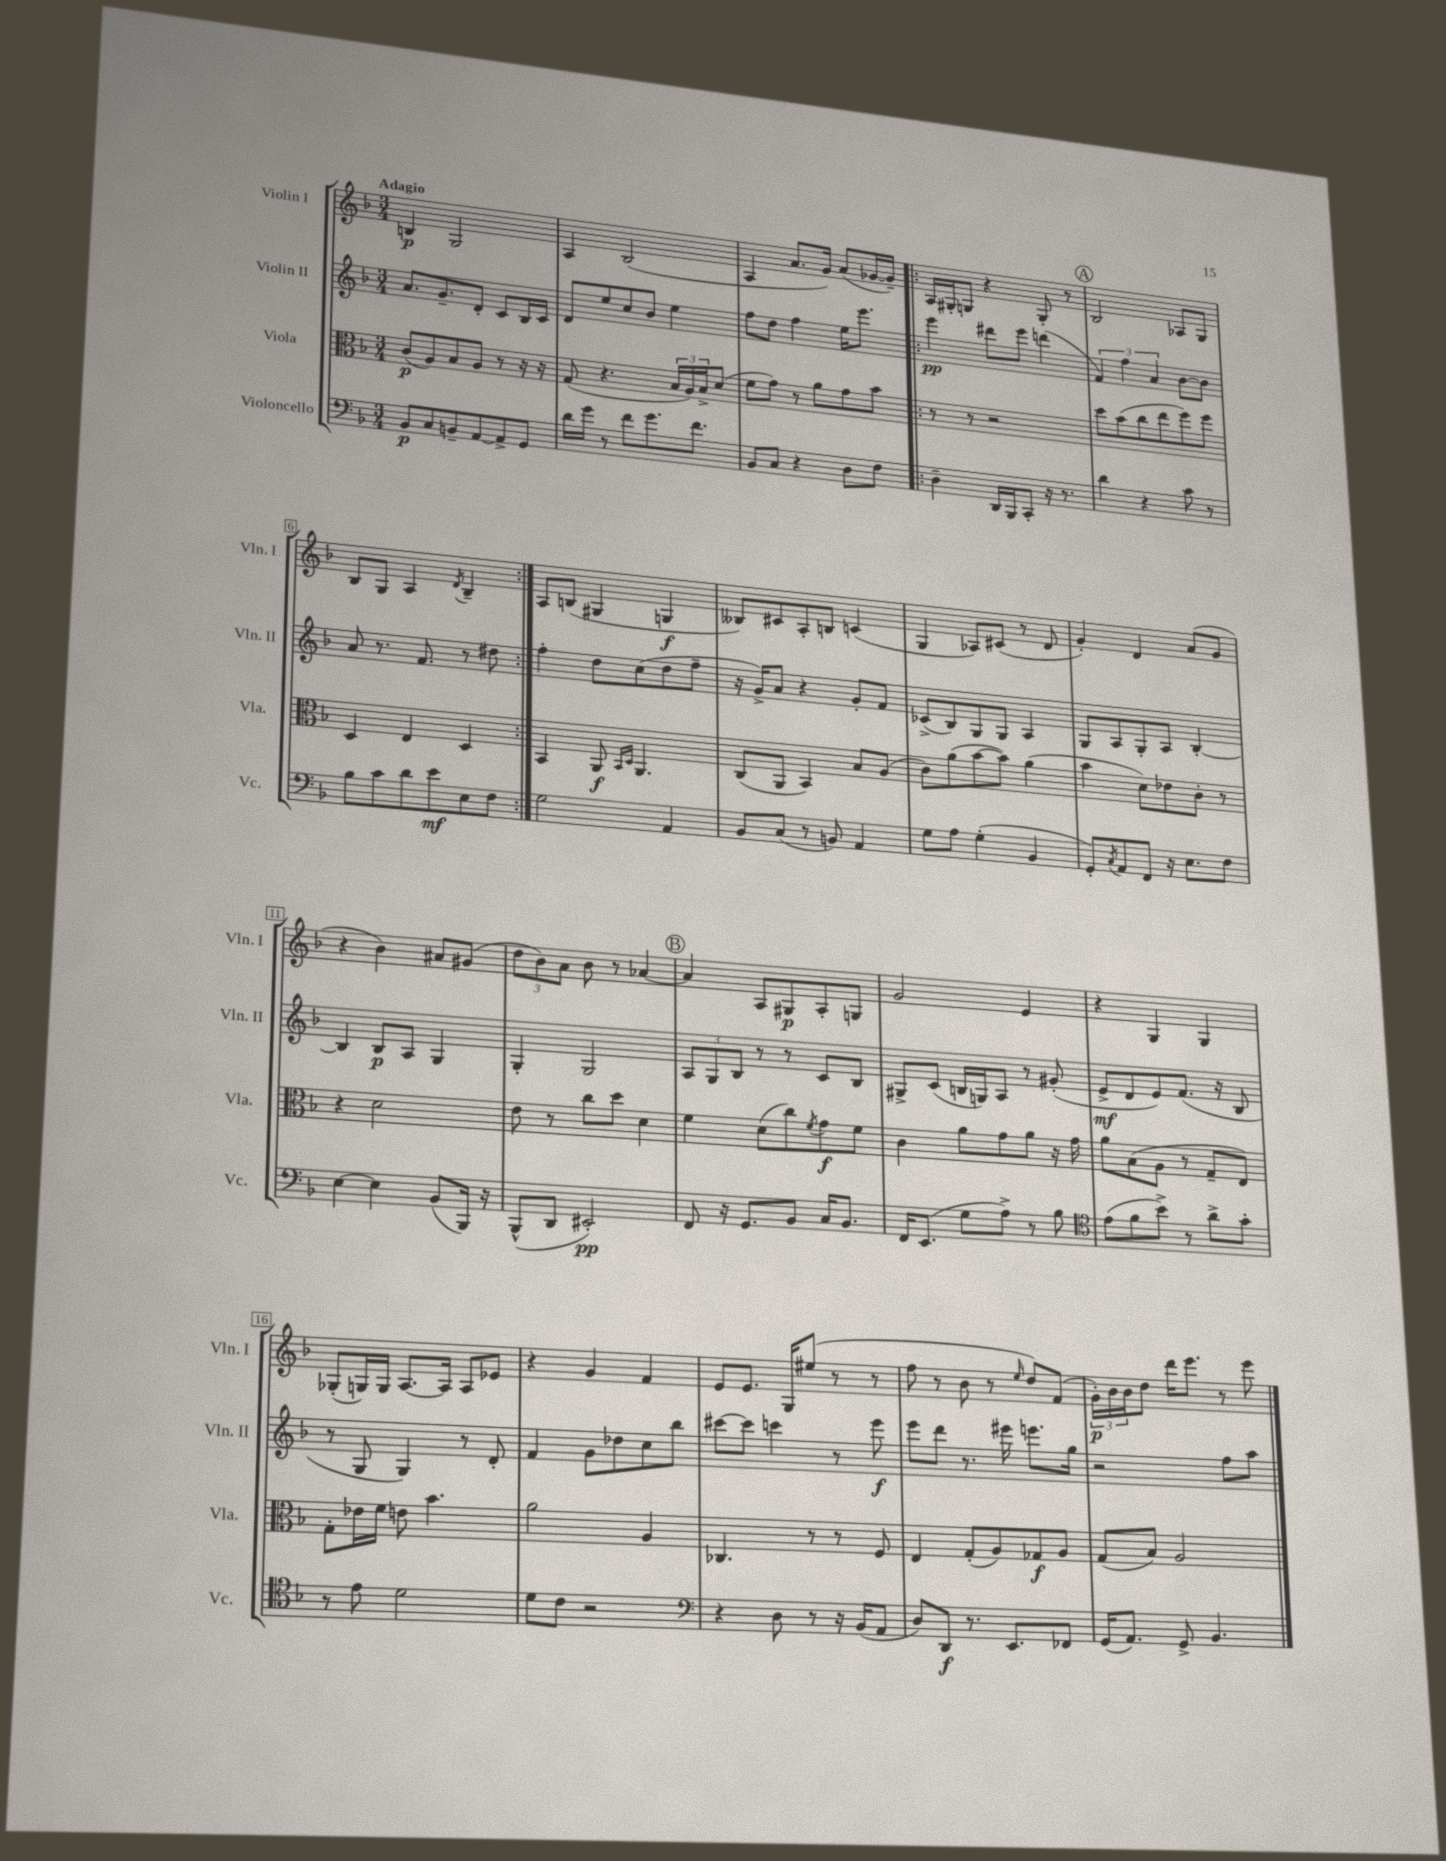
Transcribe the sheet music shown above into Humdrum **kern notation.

**kern	**kern	**kern	**kern
*staff4	*staff3	*staff2	*staff1
*clefF4	*clefC3	*clefG2	*clefG2
*k[b-]	*k[b-]	*k[b-]	*k[b-]
*M3/4	*M3/4	*M3/4	*M3/4
8BB-	(8c	8.a	4B
8C	8A)	.	.
.	.	8.g~	.
8BB~	8B-	.	2G
[8AA	8A	8d'	.
8AA^]	8r	8c	.
8GG	16r	16B-	.
.	16r	16c	.
=	=	=	=
16d	(8G	8d	4A
16g	.	.	.
8r	4.r	8ee	.
8f	.	8cc	(2B-
8.g	.	8b-	.
.	24B-	4ee	.
.	24A)	.	.
8.f	.	.	.
.	24B-^	.	.
.	(8d	.	.
=	=	=	=
8BB-	8f	8ff	4A
8C	8g)	8dd	.
4r	8r	4ff	8.a
.	8a	.	.
.	.	.	16g)
8D	8g	16ee	(8a
.	.	8.eee	.
8F	8b-	.	[16g-
.	.	.	16g-~])
=!|:	=!|:	=!|:	=!|:
4D~	8r	4eee	16A
.	.	.	16G#'
.	8r	.	8G
16DD	2r	8ddd#	4r
16BBB-	.	.	.
8CC'	.	8eee	.
16r	.	(4ddd	8G'
8.r	.	.	.
.	.	.	8r
=	=	=	=
4d	8dd	6f)	2B-
.	(8b-	.	.
.	.	6ff	.
4r	8cc	.	.
.	.	6a	.
.	8ee	.	.
8c	8ff)	[8b-	8A-
8r	8ff	8b-]	8G
=	=	=	=
8B-	4D	8a	8B-
8c	.	8.r	8G
8d	4E	.	4A
.	.	8.f	.
8e	.	.	.
.	.	.	8qd
8E	4D	8r	4B-~
8F	.	8dd#	.
=:|!	=:|!	=:|!	=:|!
2G	4BB-	4ff'	8A
.	.	.	(8B
.	8AA	8dd	4G#
.	16qqBB-	.	.
.	16qqD	.	.
.	4.AA	(8cc	.
4AA	.	8dd	4G
.	.	8ff~	.
=	=	=	=
8BB-	(8C	16r	8B--)
.	.	16g^)	.
(8C	8AA	8a	8c#
8r	4BB-)	4r	8A'
8BB)	.	.	8B
4AA	8B-	8g'	(4c
.	(8A	8f	.
=	=	=	=
8G	8c)	(8c-^	4G
8A	(8a	8B-)	.
(4G'	[8b-	8G	8A-)
.	8b-])	8G	(8c#
4BB-	(4a	4A	8r
.	.	.	8d
=	=	=	=
8GG')	4b-	8G	4g')
8qC	.	.	.
8AA	.	8A	.
8FF	8d)	8G'	4d
16r	8e-	8A	.
8.E	.	.	.
.	8c'	[4B-'	(8a
8F	8r	.	8g
=	=	=	=
[4E	4r	4B-]	4r
4E]	2d	8B-	4b-)
.	.	8A	.
(8BB-	.	4G	8a#
16BBB-)	.	.	(8g#
16r	.	.	.
=	=	=	=
(8BBB-^^	8e	4G'	12dd
.	.	.	12b-)
8DD	8r	.	.
.	.	.	12a
2EE#')	8cc	2G	8b-
.	8dd	.	8r
.	4d	.	[4a-
=	=	=	=
8FF	4f	12A	4a-]
.	.	12G	.
16r	.	.	.
.	.	12B-	.
8.GG	.	.	.
.	(8d	8r	8A
8BB-	8cc)	8r	8G#
.	8qf	.	.
16C	8g	8c	8A'
8.BB-	.	.	.
.	8f	8B-	8G
=	=	=	=
16FF	4c	8G#^	2g
(8.EE	.	.	.
.	.	(8c	.
8G	8a	16B	.
.	.	16G)	.
8A^)	8g	8A	.
8r	8a	8r	4e
8B-	16r	(8g#'	.
.	16g	.	.
=	=	=	=
*clefC4	*	*	*
(8e	8a	8e^	4r
8f	(8B-	8d	.
8b-^)	8A	8e)	4G
8r	8r	(8.f	.
8a^	8G~	.	4G
.	.	16r	.
8g'	8E)	8B-	.
=	=	=	=
8r	8G'	8r	(8G-'
8e	16e-	8G	16G)
.	16f	.	16G
2d	8e	4G)	[8.A
.	4.b-	.	.
.	.	.	16A]
.	.	8r	8A
.	.	8d'	8e-
=	=	=	=
8d	2a	4f	4r
8c	.	.	.
2r	.	8g	4g
.	.	8dd-	.
.	4A	8cc	4f
.	.	8bb-	.
=	=	=	=
*clefF4	*	*	*
4r	4.C-	[8ccc#	8e
.	.	8ccc#]	8.e
8D	.	4ccc	.
.	.	.	16G
8r	8r	.	(8ee#
16r	8r	8r	8r
(16BB-	.	.	.
8AA	8F	8eee	8r
=	=	=	=
8D)	4E	8eee	8ff
8DD	.	8ddd	8r
8.r	(8G'	8.r	8b-
.	8A)	.	8r
8.EE	.	16eee#	.
.	.	.	16qqee
.	8G-	8.eee	8dd)
8FF-	8A	.	(8f
.	.	16gg	.
=	=	=	=
(16GG	(8G	2r	24g')
.	.	.	24b-
8.AA)	.	.	.
.	.	.	24b-
.	8B-)	.	8dd
8GG^	2A	.	16ddd
.	.	.	8.eee
4.BB-	.	.	.
.	.	8ff	8r
.	.	8aa	8eee
==	==	==	==
*-	*-	*-	*-
